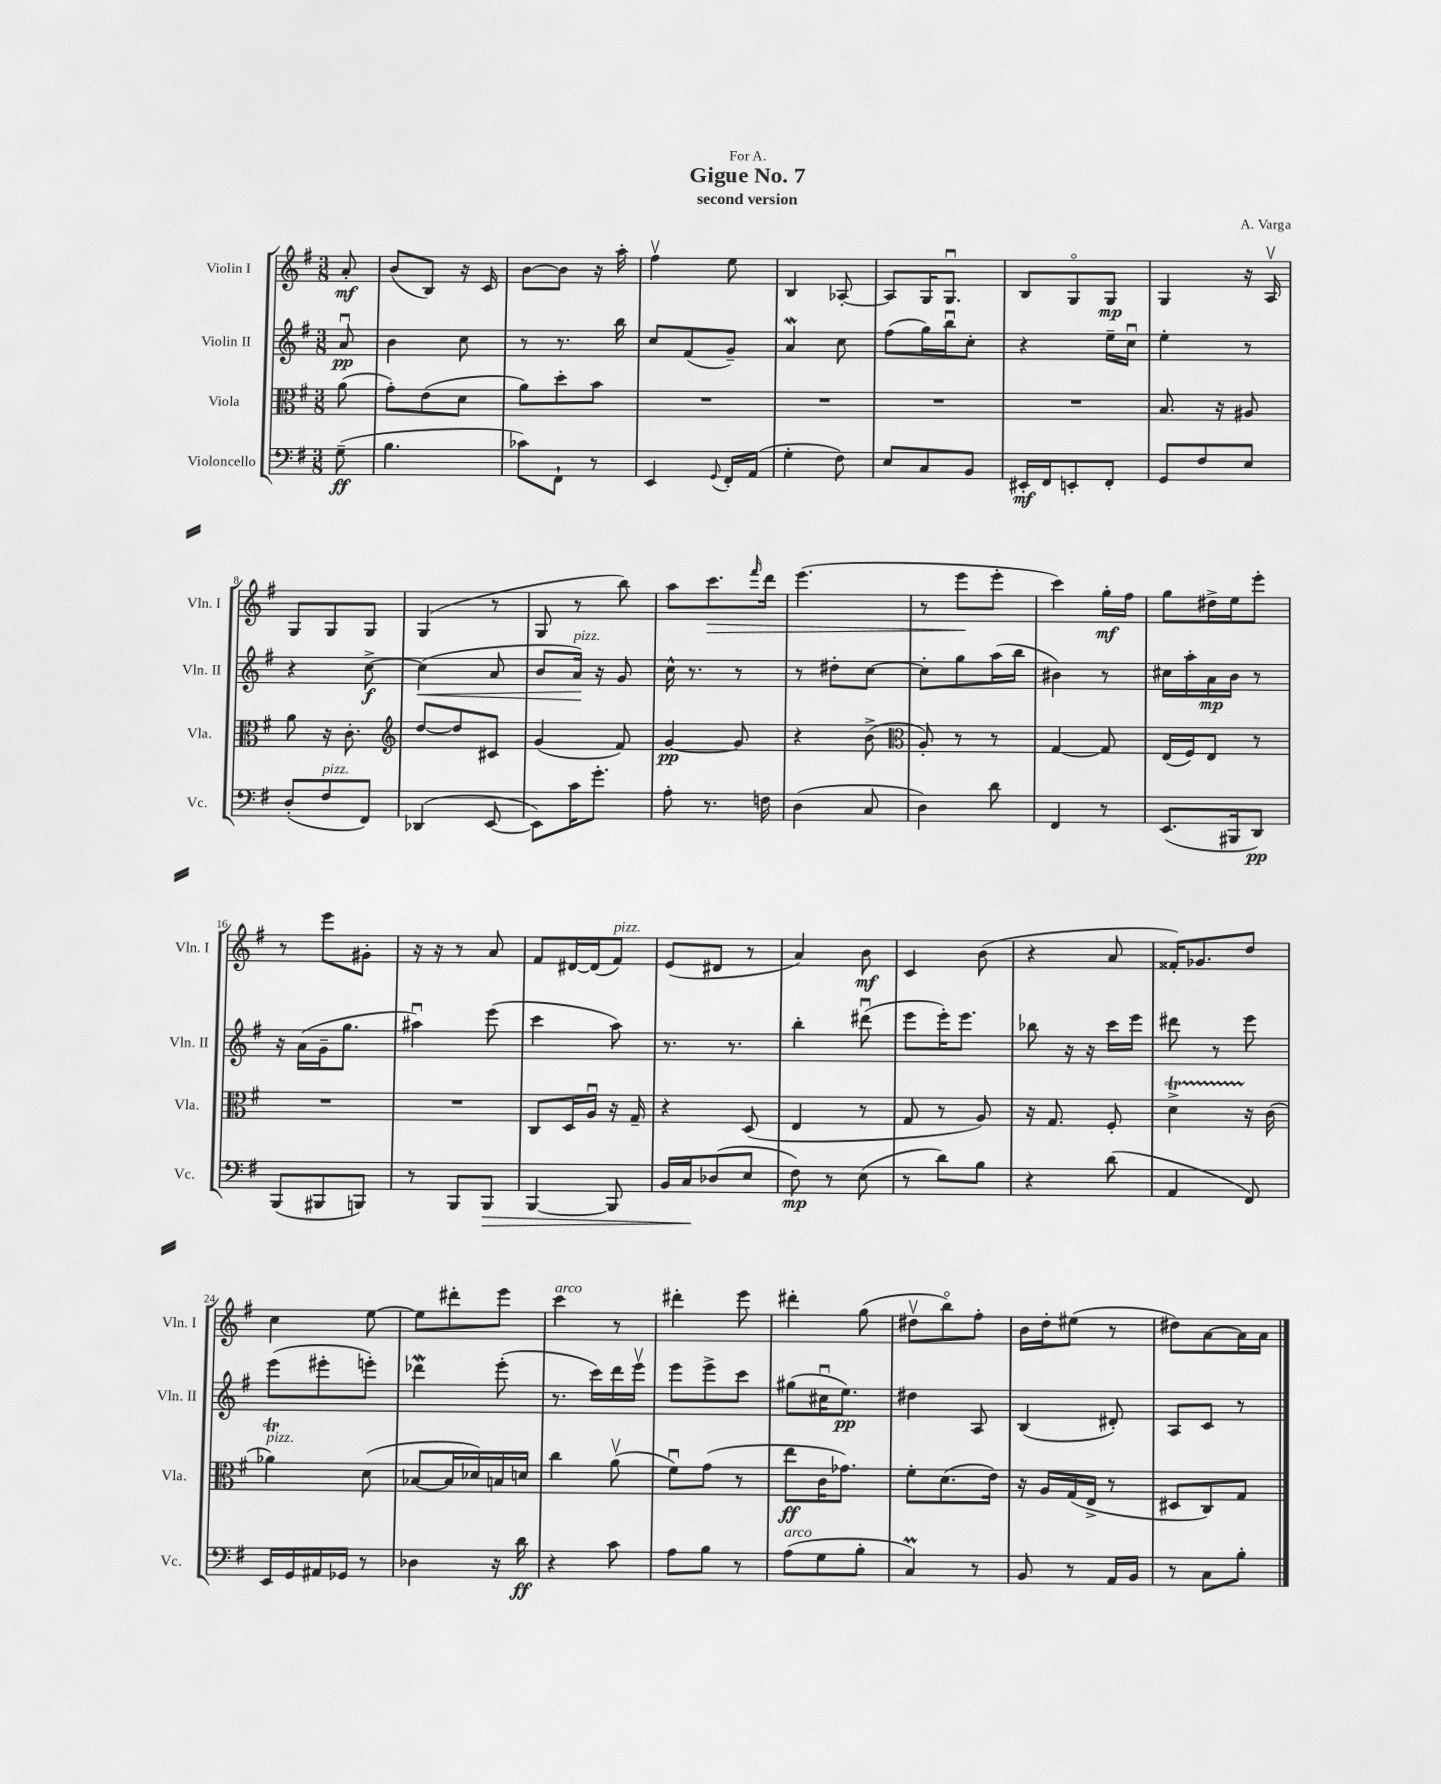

**kern	**dynam	**kern	**dynam	**kern	**dynam	**kern	**dynam
*part4	*part4	*part3	*part3	*part2	*part2	*part1	*part1
*staff4	*staff4	*staff3	*staff3	*staff2	*staff2	*staff1	*staff1
*I"Violoncello	*	*I"Viola	*	*I"Violin II	*	*I"Violin I	*
*I'Vc.	*	*I'Vla.	*	*I'Vln. II	*	*I'Vln. I	*
*clefF4	*	*clefC3	*	*clefG2	*	*clefG2	*
*k[f#]	*	*k[f#]	*	*k[f#]	*	*k[f#]	*
*M3/8	*	*M3/8	*	*M3/8	*	*M3/8	*
=	=	=	=	=	=	=	=
(8G~\	ff	(8a\	.	8au/	pp	8a'/	mf
=1	=1	=1	=1	=1	=1	=1	=1
4.B\	.	8g'\L)	.	4b\	.	(8b/L	.
.	.	(8e\	.	.	.	8B/J)	.
.	.	8d\J	.	8cc\	.	16r	.
.	.	.	.	.	.	16c/	.
=2	=2	=2	=2	=2	=2	=2	=2
8c-X\L)	.	8a\L)	.	8r	.	[8b\L	.
8FF#`\J	.	8dd'\	.	8.r	.	8b\J]	.
8r	.	8b\J	.	.	.	16r	.
.	.	.	.	16bb\	.	16aa'\	.
=3	=3	=3	=3	=3	=3	=3	=3
4EE/	.	4.r	.	8cc/L	.	4ff#v\	.
.	.	.	.	(8f#/	.	.	.
8qqGG/	.	.	.	.	.	.	.
16FF#'/LL	.	.	.	8g~/J)	.	8ee\	.
(16AA/JJ	.	.	.	.	.	.	.
=4	=4	=4	=4	=4	=4	=4	=4
4G'\	.	4.r	.	4aW/	.	4B/	.
8F#\)	.	.	.	8cc\	.	[8A-X'/	.
=5	=5	=5	=5	=5	=5	=5	=5
8E/L	.	4.r	.	(8ff#\L	.	8A-/L]	.
8C/	.	.	.	16gg\L)	.	16G/K	.
.	.	.	.	16bbu\J	.	8.Gu/J	.
8BB/J	.	.	.	8cc'\J	.	.	.
=6	=6	=6	=6	=6	=6	=6	=6
16EE#X'/LL	mf	4.r	.	4r	.	8B/L	.
16FF#/J	.	.	.	.	.	.	.
8EEn'/	.	.	.	.	.	8G/	.
8FF#'/J	.	.	.	16ee~\LL	.	8G/J	mp
.	.	.	.	16ccu\JJ	.	.	.
=7	=7	=7	=7	=7	=7	=7	=7
8GG/L	.	8.B/	.	4ee'\	.	4G/	.
8F#/	.	.	.	.	.	.	.
.	.	16r	.	.	.	.	.
8E/J	.	8A#X/	.	8r	.	16r	.
.	.	.	.	.	.	16Av/	.
!!LO:LB:g=z
=8	=8	=8	=8	=8	=8	=8	=8
(8D'/L	.	8a\	.	4r	.	8G/L	.
!LO:TX:a:i:t=pizz.	!	!	!	!	!	!	!
8F#/	.	16r	.	.	.	8G/	.
.	.	8.c'\	.	.	.	.	.
8FF#/J)	.	.	.	[8cc^\	f	8G/J	.
=9	=9	=9	=9	=9	=9	=9	=9
*	*	*clefG2	*	*	*	*	*
!	!	!	!	!	!LO:HP:b	!	!
(4DD-X/	.	[8dd/L	.	(4cc\]	<	(4G/	.
.	.	8dd/]	.	.	.	.	.
[8EE/	.	8c#X/J	.	8a/	.	8r	.
=10	=10	=10	=10	=10	=10	=10	=10
8EE\L])	.	(4g/	.	8b/L	.	8G/	.
!	!	!	!	!LO:TX:a:i:t=pizz.	!	!	!
16c\K	.	.	.	16a/Jk)	.	8r	.
8.g'\J	.	.	.	16r	[	.	.
.	.	8f#/)	.	8g/	.	8bb\)	.
=11	=11	=11	=11	=11	=11	=11	=11
8A'\	.	[4g/	pp	16cc^^\	.	8aa\L	.
.	.	.	.	8.r	.	.	.
!	!	!	!	!	!	!	!LO:HP:b
8.r	.	.	.	.	.	8.ccc\	>
.	.	8g/]	.	8r	.	.	.
.	.	.	.	.	.	16qqfff#/	.
16Fn\	.	.	.	.	.	16ddd\Jk	.
=12	=12	=12	=12	=12	=12	=12	=12
(4D\	.	4r	.	8r	.	(4.eee\	.
.	.	.	.	8dd#X'\L	.	.	.
8C/	.	(8b^\	.	[8cc\J	.	.	.
=13	=13	=13	=13	=13	=13	=13	=13
*	*	*clefC3	*	*	*	*	*
4D\)	.	8A'/)	.	8cc'\L]	.	8r	.
.	.	8r	.	8gg\	.	8eee\L	.
8d\	.	8r	.	(16aa\L	.	8eee'\J	]
.	.	.	.	16bb\JJ	.	.	.
=14	=14	=14	=14	=14	=14	=14	=14
4FF#/	.	[4G/	.	4b#X\)	.	4ccc\)	.
8r	.	8G/]	.	8r	.	16gg'\LL	mf
.	.	.	.	.	.	16ff#\JJ	.
=15	=15	=15	=15	=15	=15	=15	=15
(8.EE/L	.	(16E/LL	.	16cc#X\LL	.	8gg\L	.
.	.	16F#/J)	.	16aa'\	.	.	.
.	.	8E/J	.	16a\	mp	16dd#X^\L	.
16BBB#X/k	.	.	.	16b\JJ	.	16ee\J	.
8DD/J)	pp	8r	.	8r	.	8eee'\J	.
!!LO:LB:g=z
=16	=16	=16	=16	=16	=16	=16	=16
(8BBB/L	.	4.r	.	16r	.	8r	.
.	.	.	.	(16a\LL	.	.	.
8BBB#X/	.	.	.	16g~\J	.	8eee\L	.
.	.	.	.	8.gg\J	.	.	.
8BBBn/J)	.	.	.	.	.	8g#X'\J	.
=17	=17	=17	=17	=17	=17	=17	=17
8r	.	4.r	.	4aa#Xu\)	.	16r	.
.	.	.	.	.	.	16r	.
8BBB/L	.	.	.	.	.	8r	.
!	!LO:HP:b	!	!	!	!	!	!
8BBB/J	>	.	.	(8eee\	.	8a/	.
=18	=18	=18	=18	=18	=18	=18	=18
[4BBB/	.	8C/L	.	4ccc\	.	8f#/L	.
.	.	16D/L	.	.	.	[16d#X/L	.
.	.	16Au/JJ	.	.	.	(16d#/J]	.
!	!	!	!	!	!	!LO:TX:a:i:t=pizz.	!
8BBB/]	.	16r	.	8aa\)	.	8f#/J)	.
.	.	16G~/	.	.	.	.	.
=19	=19	=19	=19	=19	=19	=19	=19
16BB/LL	.	4r	.	8.r	.	(8e/L	.
16C/J	.	.	.	.	.	.	.
(8D-X/	]	.	.	.	.	8d#X/J	.
.	.	.	.	8.r	.	.	.
8E/J	.	(8D/	.	.	.	8r	.
=20	=20	=20	=20	=20	=20	=20	=20
8F#\)	mp	4E/	.	4bb'\	.	4a/)	.
8r	.	.	.	.	.	.	.
(8E\	.	8r	.	(8ddd#Xu\	.	8b\	mf
=21	=21	=21	=21	=21	=21	=21	=21
8r	.	8G/	.	8eee\L	.	4c/	.
8d\L)	.	8r	.	16eee'\K)	.	.	.
.	.	.	.	8.eee\J	.	.	.
8B\J	.	8A/)	.	.	.	(8b\	.
=22	=22	=22	=22	=22	=22	=22	=22
4r	.	16r	.	8bb-X\	.	4r	.
.	.	8.G/	.	.	.	.	.
.	.	.	.	16r	.	.	.
.	.	.	.	16r	.	.	.
(8d\	.	8F#'/	.	16ccc\LL	.	8a/	.
.	.	.	.	16eee\JJ	.	.	.
=23	=23	=23	=23	=23	=23	=23	=23
4AA/	.	4dT^\	.	8ddd#X\	.	16f##X'/KL)	.
.	.	.	.	.	.	8.g-X/	.
.	.	.	.	8r	.	.	.
8FF#/)	.	16r	.	8eee\	.	8dd/J	.
.	.	(16c\	.	.	.	.	.
!!LO:LB:g=z
=24	=24	=24	=24	=24	=24	=24	=24
!	!	!LO:TX:a:i:t=pizz.	!	!	!	!	!
16EE/LL	.	4a-XT\)	.	(8eee\L	.	4cc\	.
16GG/	.	.	.	.	.	.	.
16AA#X/	.	.	.	8eee#X'\	.	.	.
16GG-X/JJ	.	.	.	.	.	.	.
8r	.	(8d\	.	8eeen'\J)	.	[8ee\	.
=25	=25	=25	=25	=25	=25	=25	=25
4D-X\	.	[8B-X/L	.	4ddd-Xw\	.	8ee\L]	.
.	.	16B-/L]	.	.	.	8ddd#X'\	.
.	.	16d-X/)	.	.	.	.	.
16r	.	16Bn/	.	(8eee'\	.	8eee\J	.
16d\	ff	16dn/JJ	.	.	.	.	.
=26	=26	=26	=26	=26	=26	=26	=26
!	!	!	!	!	!	!LO:TX:a:i:t=arco	!
4r	.	4cc\	.	8.r	.	4ccc\	.
.	.	.	.	16ccc\LL)	.	.	.
8c\	.	(8av\	.	16ddd\	.	8r	.
.	.	.	.	16eeev\JJ	.	.	.
=27	=27	=27	=27	=27	=27	=27	=27
8A\L	.	8f#u\L)	.	8eee\L	.	4ddd#X'\	.
8B\J	.	(8g\J	.	8eee^\	.	.	.
8r	.	8r	.	8ccc\J	.	8eee\	.
=28	=28	=28	=28	=28	=28	=28	=28
!LO:TX:a:i:t=arco	!	!	!	!	!	!	!
(8A\L	.	8ee\L	ff	(8gg#X\L	.	4ddd#X'\	.
8G\	.	16c\K	.	16cc#Xu\K	.	.	.
.	.	8.g-X\J)	.	8.ee\J)	pp	.	.
8B'\J	.	.	.	.	.	(8gg\	.
=29	=29	=29	=29	=29	=29	=29	=29
4CM/)	.	8f#'\L	.	4dd#X\	.	8dd#Xv\L	.
.	.	(8.d\	.	.	.	8bb\)	.
8r	.	.	.	8A/	.	8ff#'\J	.
.	.	16e\Jk)	.	.	.	.	.
=30	=30	=30	=30	=30	=30	=30	=30
8BB/	.	16r	.	(4B/	.	16b\LL	.
.	.	16A/LL	.	.	.	16dd'\J	.
8r	.	(16G/	.	.	.	(8ee#X\J	.
.	.	16E^/JJ	.	.	.	.	.
16AA/LL	.	8r	.	8d#X'/)	.	8r	.
16BB/JJ	.	.	.	.	.	.	.
=31	=31	=31	=31	=31	=31	=31	=31
8r	.	8D#X/L	.	8A/L	.	8dd#X\L)	.
8C\L	.	8C/)	.	8c/J	.	[8a\	.
8B'\J	.	8G/J	.	8r	.	16a\L]	.
.	.	.	.	.	.	16a\JJ	.
==	==	==	==	==	==	==	==
*-	*-	*-	*-	*-	*-	*-	*-
